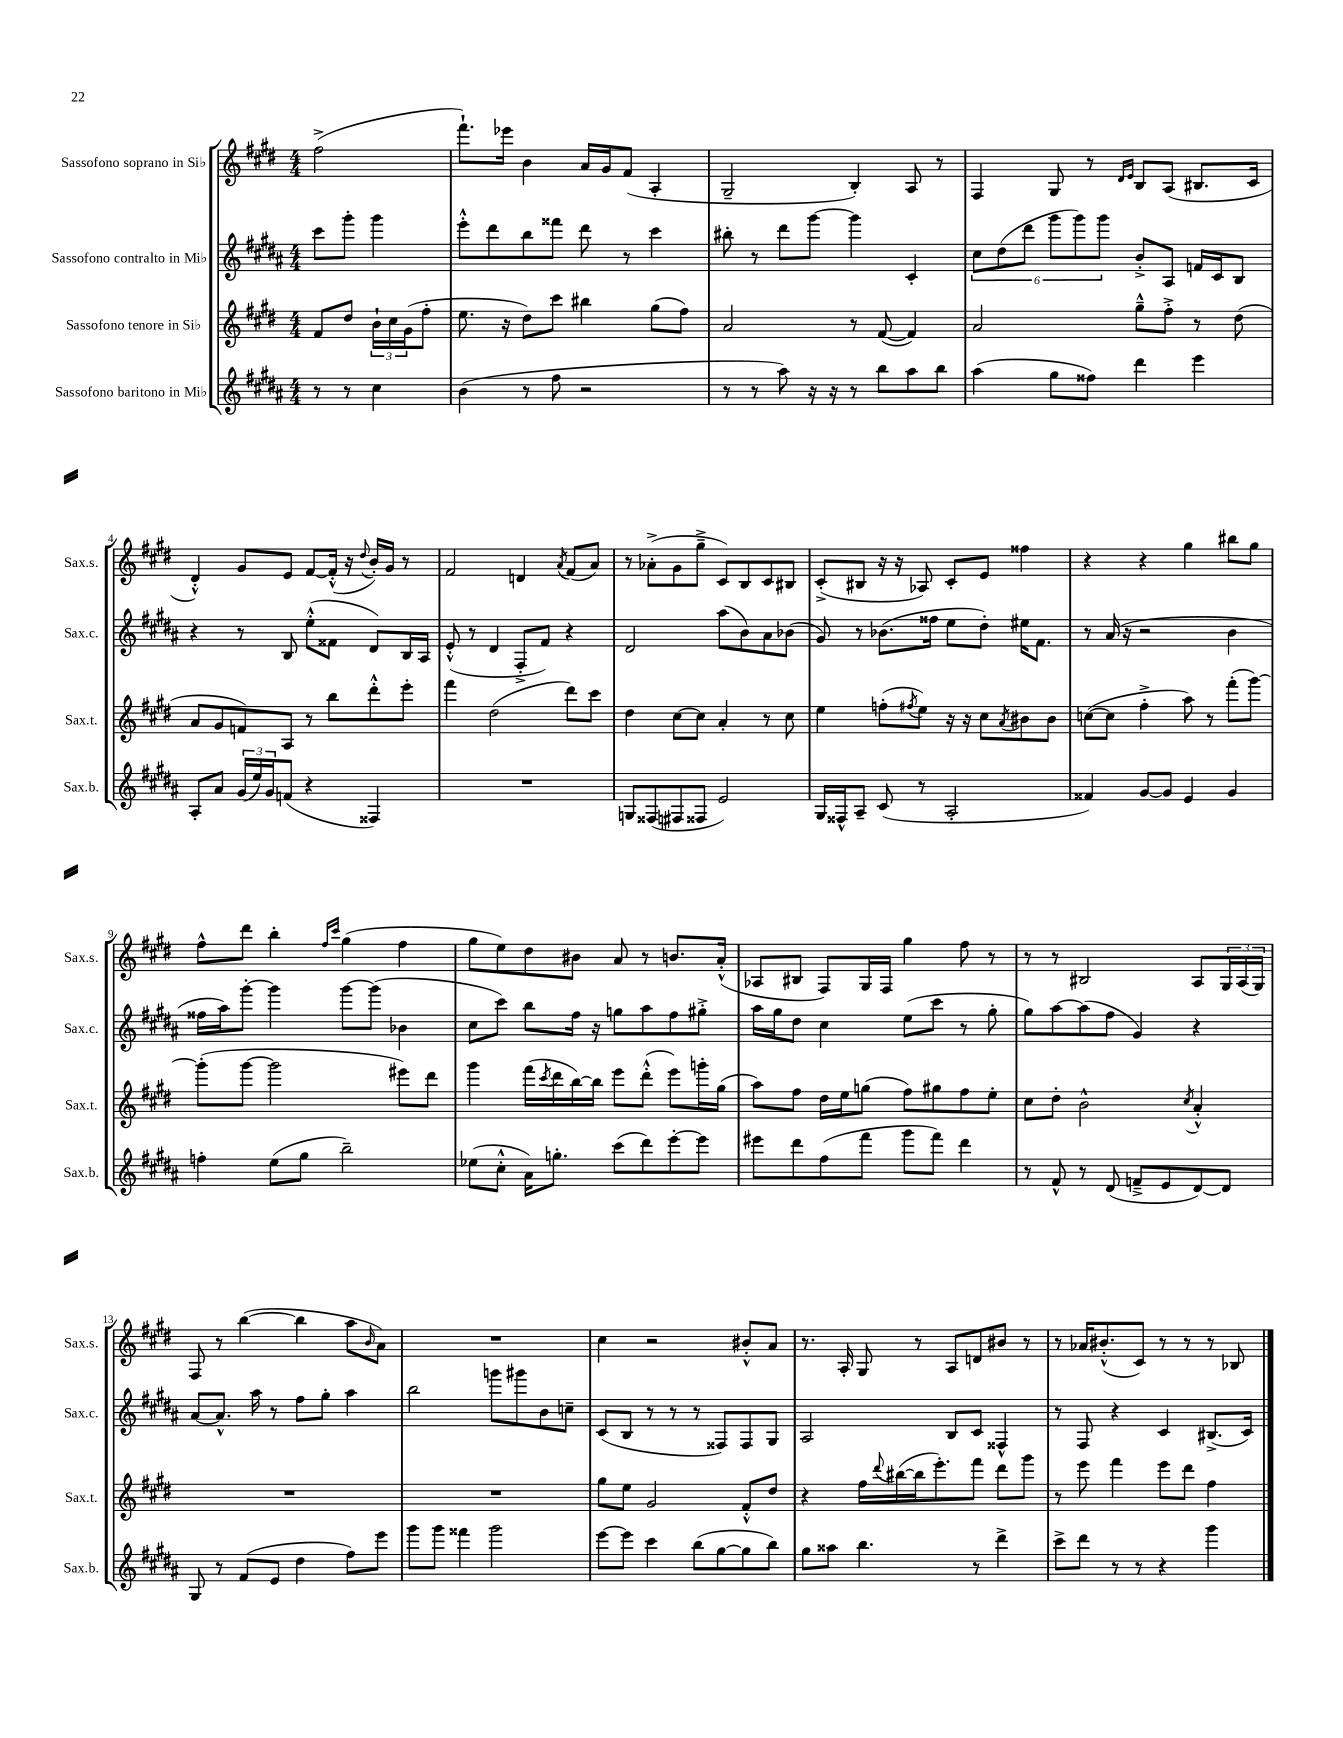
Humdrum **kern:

**kern	**kern	**kern	**kern
*part4	*part3	*part2	*part1
*staff4	*staff3	*staff2	*staff1
*I"Sassofono baritono in Mi♭	*I"Sassofono tenore in Si♭	*I"Sassofono contralto in Mi♭	*I"Sassofono soprano in Si♭
*I'Sax.b.	*I'Sax.t.	*I'Sax.c.	*I'Sax.s.
*clefG2	*clefG2	*clefG2	*clefG2
*k[f#c#g#d#a#]	*k[f#c#g#d#]	*k[f#c#g#d#a#]	*k[f#c#g#d#]
*M4/4	*M4/4	*M4/4	*M4/4
=	=	=	=
8r	8f#/L	8ccc#\L	(2ff#^\
8r	8dd#/J	8ggg#'\J	.
4cc#\	24b`\LL	4ggg#\	.
.	24cc#\	.	.
.	(24g#\J	.	.
.	8ff#'\J	.	.
=1	=1	=1	=1
(4b\	8.ee\	8eee'^^\L	8.fff#`\L)
.	.	8ddd#\	.
.	16r	.	16eee-X\Jk
8r	8dd#\L)	8bb\	4b\
8ff#\	8ccc#\J	8fff##X\J	.
2r	4bb#X\	8ddd#\	16a/LL
.	.	.	16g#/J
.	.	8r	(8f#/J
.	(8gg#\L	4ccc#\	4A'/
.	8ff#\J)	.	.
=2	=2	=2	=2
8r	2a/	8bb#X'\	2G#~/
8r	.	8r	.
8aa#\)	.	8ddd#\L	.
16r	.	[8ggg#\J	.
16r	.	.	.
8r	8r	4ggg#\]	4B'/)
8bb\L	([8f#/	.	.
8aa#\	4f#/])	4c#'/	8A/
8bb\J	.	.	8r
=3	=3	=3	=3
(4aa#\	2a/	12cc#\L	4F#/
.	.	(12dd#\	.
.	.	12ddd#\J	.
8gg#\L	.	12ggg#\L	8G#/
.	.	12ggg#\)	.
8ff##X\J)	.	.	8r
.	.	12ggg#\J	.
.	.	.	16qqd#/LL
.	.	.	16qqe/JJ
4ddd#\	8gg#~^^\L	8b'^/L	8B/L
.	8ff#'^\J	8A#/J	(8A/J
4eee\	8r	16fn/LL	8.B#X/L
.	.	16c#/J	.
.	(8dd#\	8B/J	.
.	.	.	16c#/Jk
!!LO:LB:g=z
=4	=4	=4	=4
8A#'/L	8a/L	4r	4d#'^^/)
8a#/J	8g#/	.	.
(24g#/LL	8fn/)	8r	8g#/L
24ee/)	.	.	.
24g#/J	.	.	.
(8fn/J	8A/J	8B/	8e/J
4r	8r	(8ee'^^\L	[8f#/L
.	8bb\L	8f##X\J	(16f#'^^/Jk]
.	.	.	16r
.	.	.	8qqdd#/
4F##X/)	8ddd#'^^\	8d#/L)	16b'/LL)
.	.	.	16g#/JJ
.	8eee'\J	16B/L	8r
.	.	16A#/JJ	.
=5	=5	=5	=5
1r	4fff#\	(8e'^^/	2f#/
.	.	8r	.
.	(2dd#\	4d#/	.
.	.	8F#'^/L	4dn/
.	.	8f#/J)	.
.	.	.	8qa/
.	8ddd#\L)	4r	(8f#/L
.	8ccc#\J	.	8a/J)
=6	=6	=6	=6
8Gn/L	4dd#\	2d#/	8r
(8F##X/	.	.	(8a-X'^\L
8F#X/	[8cc#\L	.	8g#\
8F##X/J	8cc#\J]	.	8gg#~^\J
2e/)	4a'/	(8aa#\L	8c#/L)
.	.	8b\)	8B/
.	8r	8a#\	8c#/
.	8cc#\	(8b-X\J	8B#X/J
=7	=7	=7	=7
16G#/LL	4ee\	8g#/)	(8c#'^/L
16F##X^^/J	.	.	.
8A#~/J	.	8r	8B#X/J
(8c#/	(8ffn'\L	(8.b-X\L	16r
.	.	.	16r
.	8qff#X/	.	.
8r	8ee\J)	.	8A-X/)
.	.	16ff##X\Jk	.
2A#'/	16r	8ee\L	8c#'/L
.	16r	.	.
.	8cc#\L	8dd#'\J)	8e/J
.	8qa/	.	.
.	8b#X\	16ee#X\KL	4ff##X\
.	.	8.f#\J	.
.	8b#\J	.	.
=8	=8	=8	=8
4f##X/)	([8ccn\L	8r	4r
.	8cc\J]	(16a#/	.
.	.	16r	.
[8g#/L	4ff#'^\	2r	4r
8g#/J]	.	.	.
4e/	8aa\)	.	4gg#\
.	8r	.	.
4g#/	(8fff#'\L	4b\	8bb#X\L
.	[8ggg#\J)	.	8gg#\J
!!LO:LB:g=z
=9	=9	=9	=9
4ffn'\	(8ggg#'\L]	16ff##X\LL	8ff#^^\L
.	.	16aa#\J)	.
.	[8ggg#\J	[8ggg#'\J	8ddd#\J
(8ee\L	2ggg#\]	4ggg#\]	4bb'\
8gg#\J	.	.	.
.	.	.	16qqff#/LL
.	.	.	16qqccc#/JJ
2bb~\)	.	[8ggg#\L	(4gg#\
.	.	(8ggg#\J]	.
.	8eee#X\L)	4b-X\	4ff#\
.	8ddd#\J	.	.
=10	=10	=10	=10
(8ee-X\L	4ggg#\	8cc#\L	8gg#\L
8cc#'^^\J	.	8ccc#\J)	8ee\)
16a#\KL)	(16fff#\LL	8bb\L	8dd#\
.	8qccc#/	.	.
8.ggn'\J	16ddd#\	.	.
.	[16bb\)	16ff#\Jk	8b#X\J
.	16bb\JJ]	16r	.
(8ccc#\L	8eee\L	8ggn\L	8a/
8ddd#\)	(8ddd#'^^\J	8aa#\	8r
[8eee'\	8eee\L)	8ff#\	8.bn/L
8eee\J]	16gggn'\L	8gg#X'^\J	.
.	(16gg#\JJ	.	(16a'^^/Jk
=11	=11	=11	=11
8eee#X\L	8aa\L)	16aa#\LL	8A-X/L
.	.	16gg#\J	.
8ddd#\	8ff#\J	8dd#\J	8B#X/J
(8ff#\	16dd#\LL	4cc#\	8F#/L)
.	16ee\J	.	.
8fff#\J	(8ggn\J	.	16G#/L
.	.	.	16F#/JJ
8ggg#\L	8ff#\L)	(8ee\L	4gg#\
8fff#\J)	8gg#X\	8ccc#\J	.
4ddd#\	8ff#\	8r	8ff#\
.	8ee'\J	8gg#'\	8r
=12	=12	=12	=12
8r	8cc#\L	8gg#\L)	8r
8f#^^/	8dd#'\J	[8aa#\	8r
8r	2b^^\	(8aa#\]	2B#X/
(8d#/	.	8ff#\J	.
8fn~^/L	.	4g#/)	.
8e/	.	.	.
.	8qcc#/	.	.
[8d#/)	4a'^^/	4r	8A/L
8d#/J]	.	.	24G#/L
.	.	.	(24A/
.	.	.	24G#/JJ)
!!LO:LB:g=z
=13	=13	=13	=13
8G#/	1r	[8a#/L	8F#/
8r	.	8.a#^^/J]	8r
(8f#/L	.	.	([4bb\
.	.	16aa#\	.
8e/J	.	8r	.
4dd#\	.	8ff#\L	4bb\]
.	.	8gg#'\J	.
8ff#\L)	.	4aa#\	8aa\L
.	.	.	16qqb/
8eee\J	.	.	8a\J)
=14	=14	=14	=14
8ggg#\L	1r	2bb\	1r
8ggg#\J	.	.	.
4fff##X\	.	.	.
2ggg#\	.	8gggn\L	.
.	.	8ggg#X\	.
.	.	8b\	.
.	.	8ccn~\J	.
=15	=15	=15	=15
[8eee\L	8gg#\L	(8c#/L	4cc#\
8eee\J]	8ee\J	8B/J	.
4ccc#\	2g#/	8r	2r
.	.	8r	.
(8bb\L	.	8r	.
[8gg#\	.	8F##X/L)	.
8gg#\]	8f#'^^/L	8F##/	8b#X'^^/L
8bb\J)	8dd#/J	8G#/J	8a/J
=16	=16	=16	=16
8gg#\L	4r	2A#/	8.r
8aa##X\J	.	.	.
.	.	.	16A'/
4.bb\	16ff#\LL	.	8G#/
.	8qqddd#/	.	.
.	([16bb#X\	.	.
.	16bb#\J]	.	8r
.	8.eee'\)	.	.
.	.	8B/L	8A/L
8r	8fff#\J	8c#/J	8dn/
4ddd#^\	8ddd#\L	4F##X^^/	8b#X/J
.	8ggg#\J	.	8r
=17	=17	=17	=17
8ccc#^\L	8r	8r	8r
8ddd#\J	8eee\	8F#/	16a-X/KL
.	.	.	(8.b#X'^^/
8r	4fff#\	4r	.
8r	.	.	8c#/J)
4r	8eee\L	4c#/	8r
.	8ddd#\J	.	8r
4ggg#\	4ff#\	(8.B#X^/L	8r
.	.	.	8B-X/
.	.	16c#/Jk)	.
==	==	==	==
*-	*-	*-	*-
